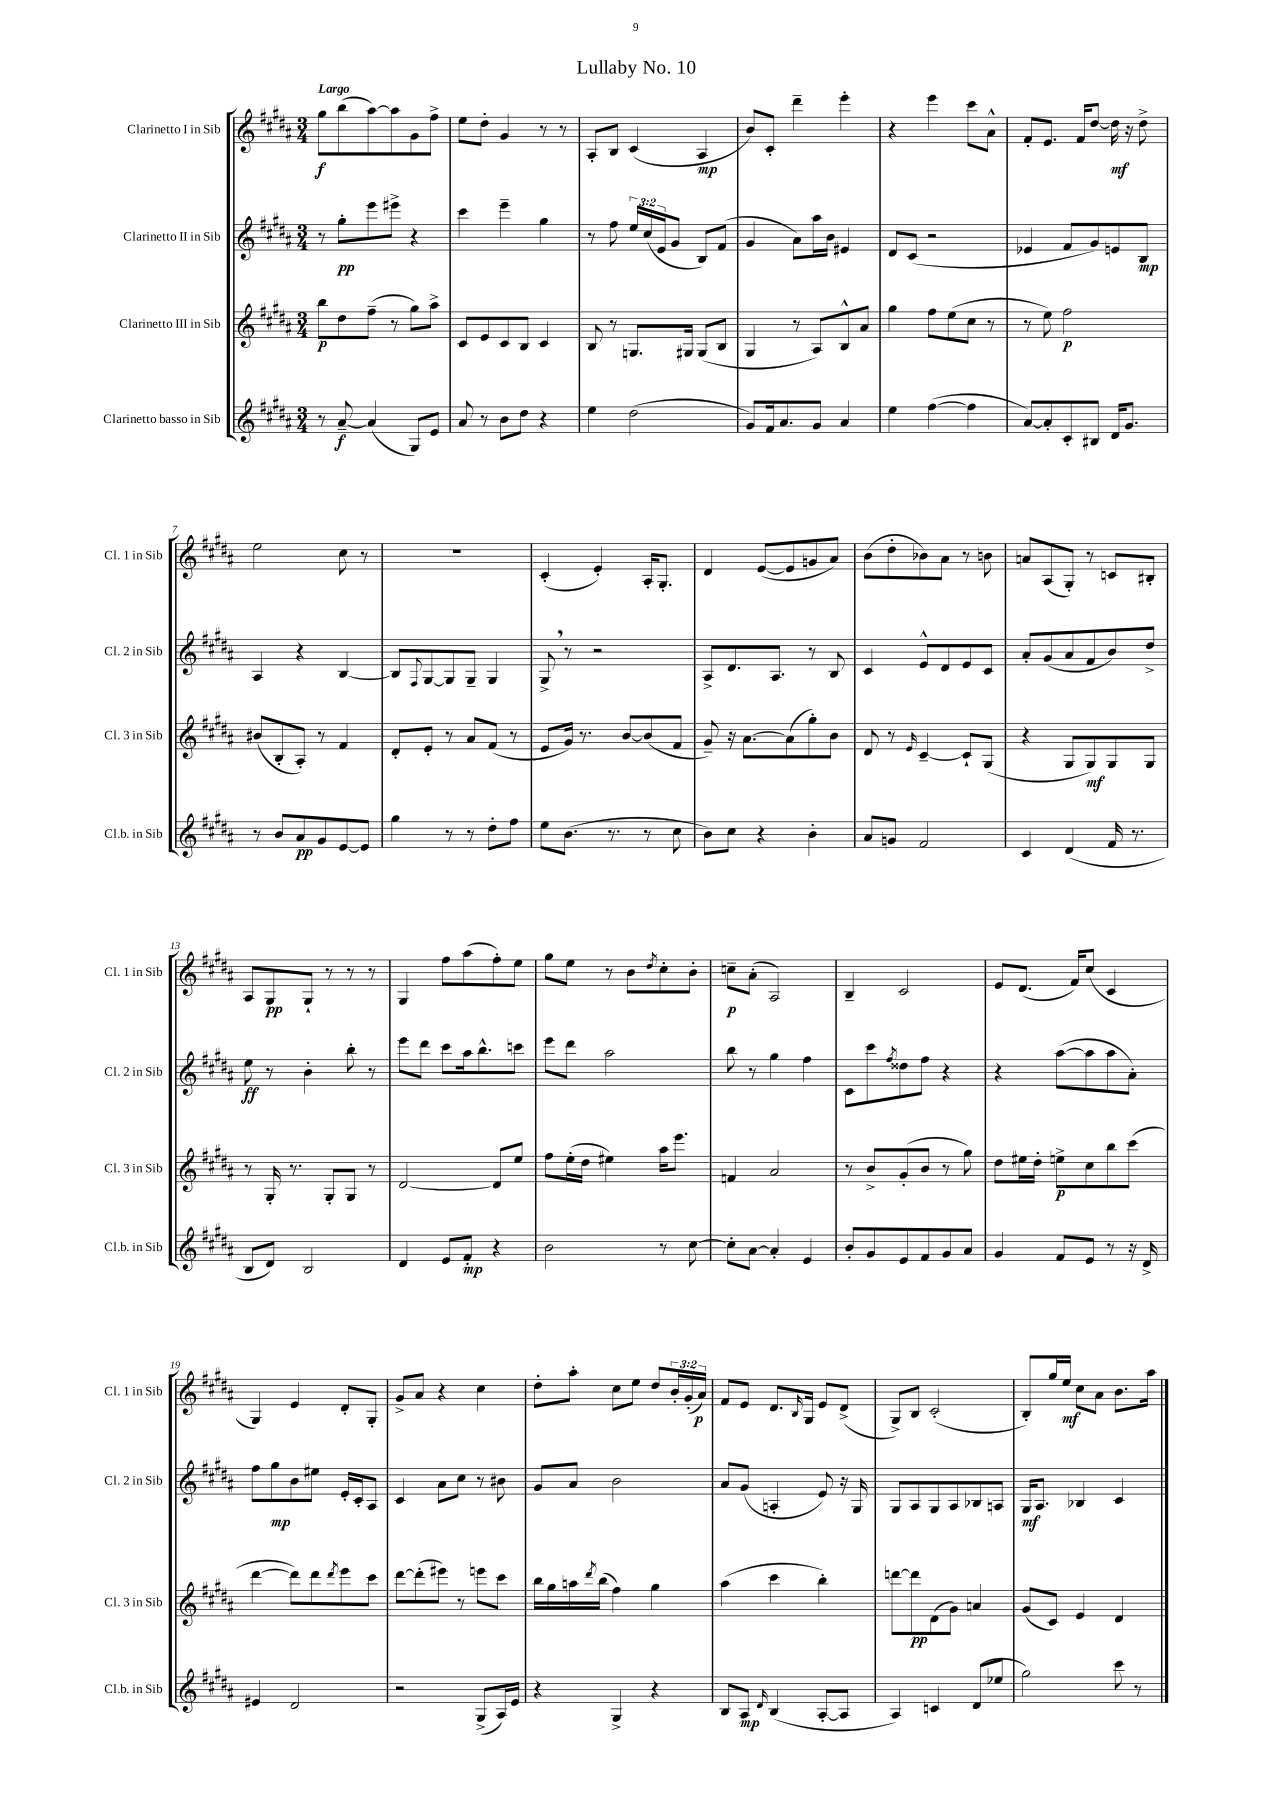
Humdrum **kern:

**kern	**dynam	**kern	**dynam	**kern	**dynam	**kern	**dynam
*part4	*part4	*part3	*part3	*part2	*part2	*part1	*part1
*staff4	*staff4	*staff3	*staff3	*staff2	*staff2	*staff1	*staff1
*I"Clarinetto basso in Sib	*	*I"Clarinetto III in Sib	*	*I"Clarinetto II in Sib	*	*I"Clarinetto I in Sib	*
*I'Cl.b. in Sib	*	*I'Cl. 3 in Sib	*	*I'Cl. 2 in Sib	*	*I'Cl. 1 in Sib	*
*clefG2	*	*clefG2	*	*clefG2	*	*clefG2	*
*k[f#c#g#d#a#]	*	*k[f#c#g#d#a#]	*	*k[f#c#g#d#a#]	*	*k[f#c#g#d#a#]	*
*M3/4	*	*M3/4	*	*M3/4	*	*M3/4	*
=1	=1	=1	=1	=1	=1	=1	=1
!	!	!	!	!	!	!LO:TX:a:B:t=Largo	!
8r	.	8bb\L	p	8r	.	8gg#\L	f
[8a#~/	f	8dd#\	.	8gg#'\L	pp	(8bb\	.
(4a#/]	.	(8ff#~\J	.	8eee\	.	[8aa#\)	.
.	.	8r	.	8eee#X^\J	.	8aa#\]	.
8G#/L)	.	8gg#\L)	.	4r	.	8g#\	.
8e/J	.	8aa#^\J	.	.	.	8ff#^\J	.
=2	=2	=2	=2	=2	=2	=2	=2
8a#/	.	8c#/L	.	4ccc#\	.	8ee\L	.
8r	.	8e/	.	.	.	8dd#'\J	.
8b\L	.	8c#/	.	4eee~\	.	4g#/	.
8dd#\J	.	8B/J	.	.	.	.	.
4r	.	4c#/	.	4gg#\	.	8r	.
.	.	.	.	.	.	8r	.
=3	=3	=3	=3	=3	=3	=3	=3
4ee\	.	8B/	.	8r	.	8A#'/L	.
.	.	8r	.	8ff#\	.	8B/J	.
(2dd#\	.	8.Gn/L	.	24ee/LL	.	(4c#/	.
.	.	.	.	(24cc#/	.	.	.
.	.	.	.	24e/J	.	.	.
.	.	.	.	8g#/J	.	.	.
.	.	16G#X/Jk	.	.	.	.	.
.	.	(8G#/L	.	8B/L)	.	4A#/	mp
.	.	8B/J	.	(8f#/J	.	.	.
=4	=4	=4	=4	=4	=4	=4	=4
8g#/L)	.	4G#/	.	4g#/	.	8b/L)	.
16f#/k	.	.	.	.	.	8c#'/J	.
8.a#/	.	.	.	.	.	.	.
.	.	8r	.	8a#\L)	.	4ddd#~\	.
8g#/J	.	8A#/L)	.	16aa#\L	.	.	.
.	.	.	.	16b\JJ	.	.	.
4a#/	.	8B^^/	.	4e#X/	.	4eee'\	.
.	.	8a#/J	.	.	.	.	.
=5	=5	=5	=5	=5	=5	=5	=5
4ee\	.	4gg#\	.	8d#/L	.	4r	.
.	.	.	.	(8c#/J	.	.	.
([4ff#\	.	8ff#\L	.	2r	.	4eee\	.
.	.	(8ee\	.	.	.	.	.
4ff#\]	.	8cc#\J	.	.	.	8ccc#\L	.
.	.	8r	.	.	.	8a#^^\J	.
=6	=6	=6	=6	=6	=6	=6	=6
[8a#/L)	.	8r	.	4e-X/	.	8f#'/L	.
8a#'/]	.	8ee\)	.	.	.	8.e/J	.
8c#'/	.	2ff#\	p	8f#/L	.	.	.
.	.	.	.	.	.	16f#/KL	.
8B#X/J	.	.	.	8g#/)	.	[8dd#/J	.
16d#/KL	.	.	.	8en/	.	16dd#\]	mf
8.g#/J	.	.	.	.	.	16r	.
.	.	.	.	8B/J	mp	8dd#^\	.
!!LO:LB:g=z
=7	=7	=7	=7	=7	=7	=7	=7
8r	.	(8b#X/L	.	4A#/	.	2ee\	.
8b/L	.	8B'/	.	.	.	.	.
8a#/	pp	8A#'/J)	.	4r	.	.	.
8g#/	.	8r	.	.	.	.	.
[8e/	.	4f#/	.	[4B/	.	8cc#\	.
8e/J]	.	.	.	.	.	8r	.
=8	=8	=8	=8	=8	=8	=8	=8
4gg#\	.	8d#'/L	.	8B/L]	.	2.r	.
.	.	.	.	8qqF#/	.	.	.
.	.	8e'/J	.	[8G#/	.	.	.
8r	.	8r	.	8G#/]	.	.	.
8r	.	8a#/L	.	8G#~/J	.	.	.
8dd#'\L	.	(8f#/J	.	4G#/	.	.	.
8ff#\J	.	8r	.	.	.	.	.
=9	=9	=9	=9	=9	=9	=9	=9
8ee\L	.	8e/L	.	8G#^,/	.	(4c#'/	.
(8.b\J	.	16g#/Jk)	.	8r	.	.	.
.	.	8.r	.	.	.	.	.
.	.	.	.	2r	.	4e'/)	.
8.r	.	.	.	.	.	.	.
.	.	[8b/L	.	.	.	.	.
8r	.	(8b/]	.	.	.	16A#'/KL	.
.	.	.	.	.	.	8.G#'/J	.
8cc#\	.	8f#/J	.	.	.	.	.
=10	=10	=10	=10	=10	=10	=10	=10
8b\L)	.	8g#~/)	.	8A#^/L	.	4d#/	.
8cc#\J	.	16r	.	8.d#/	.	.	.
.	.	[8.a#\L	.	.	.	.	.
4r	.	.	.	.	.	([8e/L	.
.	.	.	.	8.A#/J	.	.	.
.	.	(8a#\]	.	.	.	8e/]	.
4b'\	.	8gg#'\)	.	8r	.	8gn/	.
.	.	8b\J	.	8B/	.	8a#/J)	.
=11	=11	=11	=11	=11	=11	=11	=11
8a#/L	.	8d#/	.	4c#/	.	(8b\L	.
8gn/J	.	8r	.	.	.	8dd#'\	.
.	.	16qqe/	.	.	.	.	.
2f#/	.	[4c#~/	.	8e^^/L	.	8b-X\)	.
.	.	.	.	8d#/	.	8a#\J	.
.	.	8c#`/L]	.	8e/	.	8r	.
.	.	(8G#/J	.	8c#/J	.	8bn\	.
=12	=12	=12	=12	=12	=12	=12	=12
4c#/	.	4r	.	8a#'/L	.	8an/L	.
.	.	.	.	(8g#/	.	(8A#/	.
(4d#/	.	8G#/L	.	8a#/	.	8G#'/J)	.
.	.	8G#/)	mf	8f#/	.	8r	.
16f#/	.	8G#/	.	8b/)	.	8cn/L	.
8.r	.	.	.	.	.	.	.
.	.	8G#/J	.	8dd#^/J	.	8B#X'/J	.
!!LO:LB:g=z
=13	=13	=13	=13	=13	=13	=13	=13
8B/L	.	8r	.	8ee\	ff	8A#/L	.
8d#/J)	.	16G#'/	.	8r	.	8G#/	pp
.	.	8.r	.	.	.	.	.
2B/	.	.	.	4b'\	.	8G#`/J	.
.	.	8G#'/L	.	.	.	8r	.
.	.	8G#/J	.	8bb'\	.	8r	.
.	.	8r	.	8r	.	8r	.
=14	=14	=14	=14	=14	=14	=14	=14
4d#/	.	[2d#/	.	8eee\L	.	4G#/	.
.	.	.	.	8ddd#\J	.	.	.
8e/L	.	.	.	8ccc#\L	.	8ff#\L	.
8f#'/J	mp	.	.	16aa#\k	.	(8aa#\	.
.	.	.	.	8.bb^^\	.	.	.
4r	.	8d#/L]	.	.	.	8ff#'\)	.
.	.	8ee/J	.	8cccn\J	.	8ee\J	.
=15	=15	=15	=15	=15	=15	=15	=15
2b\	.	8ff#\L	.	8eee\L	.	8gg#\L	.
.	.	(16ee'\L	.	8ddd#\J	.	8ee\J	.
.	.	16dd#\JJ	.	.	.	.	.
.	.	4ee#X\)	.	2aa#\	.	8r	.
.	.	.	.	.	.	8b\L	.
.	.	.	.	.	.	8qdd#/	.
8r	.	16aa#\KL	.	.	.	8cc#'\	.
.	.	8.eee\J	.	.	.	.	.
[8cc#\	.	.	.	.	.	8b'\J	.
=16	=16	=16	=16	=16	=16	=16	=16
8cc#'\L]	.	4fn/	.	8bb\	.	8ccn~\L	p
[8a#\J	.	.	.	8r	.	(8a#'\J	.
4a#'/]	.	2a#/	.	4gg#\	.	2A#/)	.
4e/	.	.	.	4ff#\	.	.	.
=17	=17	=17	=17	=17	=17	=17	=17
8b'/L	.	8r	.	8c#\L	.	4B~/	.
8g#/	.	8b^/L	.	8ccc#\	.	.	.
.	.	.	.	8qff#/	.	.	.
8e/	.	(8g#'/	.	8dd##X\	.	2c#/	.
8f#/	.	8b/J	.	8ff#\J	.	.	.
8g#/	.	8r	.	4r	.	.	.
8a#/J	.	8gg#\)	.	.	.	.	.
=18	=18	=18	=18	=18	=18	=18	=18
4g#/	.	8dd#\L	.	4r	.	8e/L	.
.	.	16ee#X\L	.	.	.	(8.d#/J	.
.	.	16dd#'\JJ	.	.	.	.	.
8f#/L	.	8een^\L	p	([8aa#\L	.	.	.
.	.	.	.	.	.	16f#/KL)	.
8e/J	.	8cc#\	.	8aa#\]	.	(8cc#/J	.
8r	.	8bb\	.	8aa#\	.	4c#/	.
16r	.	(8ccc#\J	.	8a#'\J)	.	.	.
16d#^/	.	.	.	.	.	.	.
!!LO:LB:g=z
=19	=19	=19	=19	=19	=19	=19	=19
4e#X/	.	[4ddd#\	.	8ff#\L	.	4G#/)	.
.	.	.	.	8gg#\	mp	.	.
2d#/	.	8ddd#\L])	.	8b\	.	4e/	.
.	.	8ddd#\	.	8ee#X\J	.	.	.
.	.	8qddd#/	.	.	.	.	.
.	.	8eee\	.	16e'/LL	.	8d#'/L	.
.	.	.	.	16c#'/J	.	.	.
.	.	8ccc#\J	.	8A#/J	.	8G#'/J	.
=20	=20	=20	=20	=20	=20	=20	=20
2r	.	[8ddd#\L	.	4c#/	.	8g#^/L	.
.	.	(8ddd#'\]	.	.	.	8a#/J	.
.	.	8eee#X\J)	.	8a#\L	.	4r	.
.	.	8r	.	8cc#\J	.	.	.
(8G#^/L	.	8eeen\L	.	8r	.	4cc#\	.
16A#/L)	.	8ccc#\J	.	8b#X\	.	.	.
16e/JJ	.	.	.	.	.	.	.
=21	=21	=21	=21	=21	=21	=21	=21
4r	.	16bb\LL	.	8g#/L	.	8dd#'\L	.
.	.	16gg#\	.	.	.	.	.
.	.	16aan\	.	8a#/J	.	8aa#'\J	.
.	.	8qddd#/	.	.	.	.	.
.	.	(16bb\JJ	.	.	.	.	.
4G#^/	.	4ff#\)	.	2b\	.	8cc#\L	.
.	.	.	.	.	.	8ee\J	.
4r	.	4gg#\	.	.	.	8dd#/L	.
.	.	.	.	.	.	24b'/L	.
.	.	.	.	.	.	(24g#'/	.
.	.	.	.	.	.	24a#/JJ)	p
=22	=22	=22	=22	=22	=22	=22	=22
8B/L	.	(4aa#\	.	8a#/L	.	8f#/L	.
8A#/J	mp	.	.	(8g#/J	.	8e/J	.
16qqd#/	.	.	.	.	.	.	.
(4B/	.	4ccc#\	.	4An'/	.	8.d#/L	.
.	.	.	.	.	.	16qqB/	.
.	.	.	.	.	.	16G#/Jk	.
[8A#'/L	.	4bb'\)	.	8e/)	.	8e/L	.
8A#/J]	.	.	.	16r	.	(8d#^/J	.
.	.	.	.	16G#/	.	.	.
=23	=23	=23	=23	=23	=23	=23	=23
4A#/)	.	[8dddn\L	.	8G#/L	.	8G#^/L)	.
.	.	8ddd\]	pp	8A#/	.	8B/J	.
4cn/	.	(8d#\	.	8G#/	.	(2c#'/	.
.	.	8g#\J)	.	8A#/	.	.	.
(8d#/L	.	4an/	.	8B-X/	.	.	.
8ee-X/J	.	.	.	8An/J	.	.	.
=24	=24	=24	=24	=24	=24	=24	=24
2gg#\)	.	(8g#/L	.	16G#/KL	mf	8B'/L)	.
.	.	.	.	8.A#/J	.	.	.
.	.	8c#/J)	.	.	.	16gg#/L	.
.	.	.	.	.	.	16ee/JJ	mf
.	.	4e/	.	4B-X/	.	8cc#\L	.
.	.	.	.	.	.	8a#\J	.
8ccc#\	.	4d#/	.	4c#/	.	8.b\L	.
8r	.	.	.	.	.	.	.
.	.	.	.	.	.	16aa#\Jk	.
==	==	==	==	==	==	==	==
*-	*-	*-	*-	*-	*-	*-	*-
